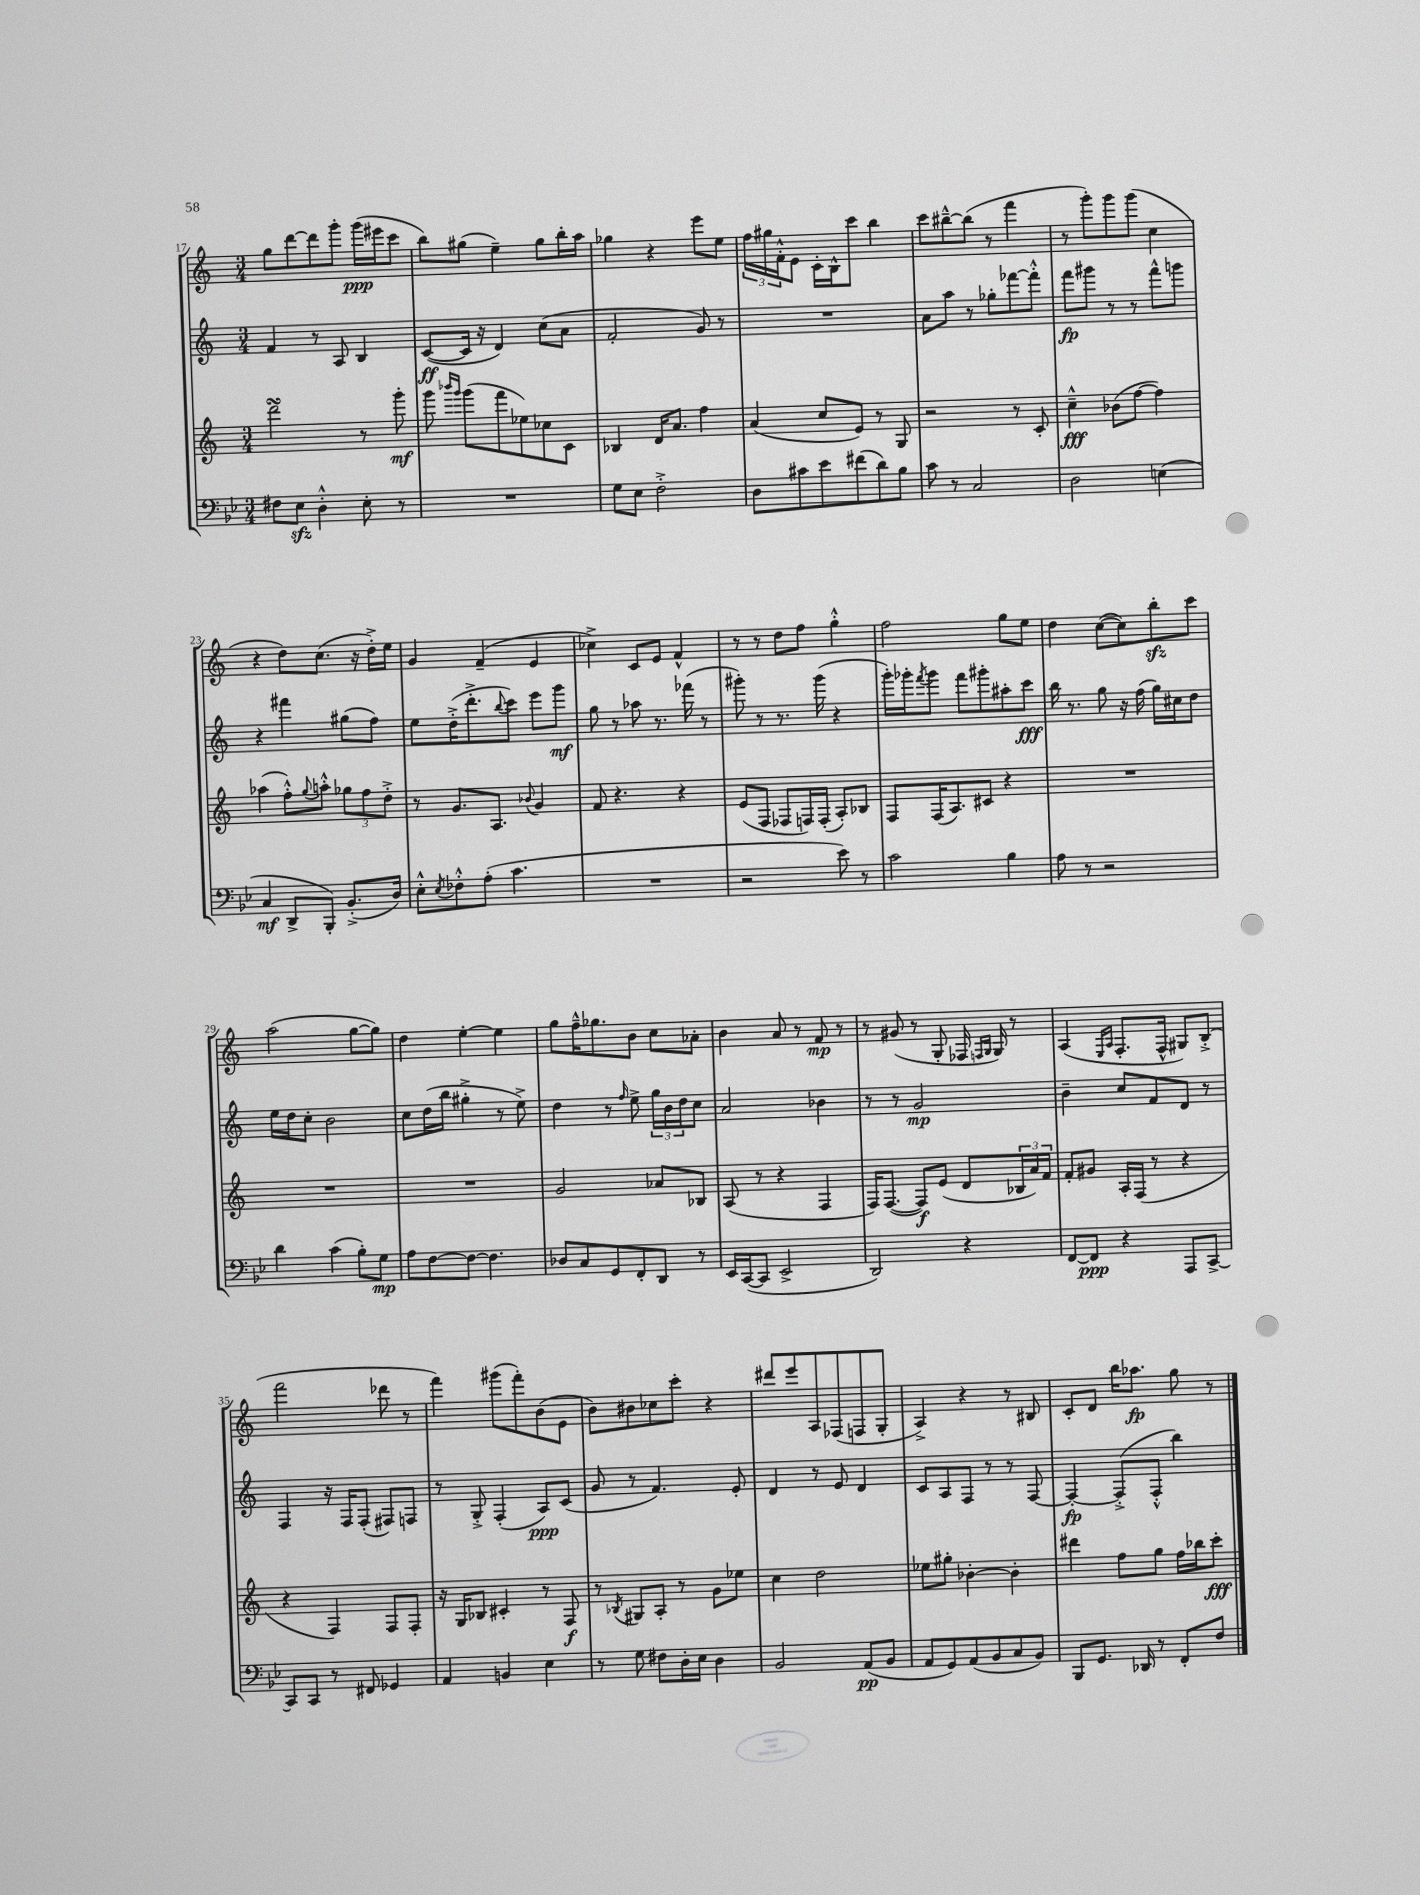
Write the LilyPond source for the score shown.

<<
\new StaffGroup <<
\new Staff = "s0" {
    \clef treble \key c \major \numericTimeSignature \time 3/4
    g''8 d'''8~ d'''8 g'''8-. g'''16\ppp( eis'''16 c'''8 |
    b''8) gis''8( e''4--) gis''8 b''16-. a''16 |
    ges''4 r4 e'''8 e''8 |
    \tuplet 3/2 { f''16 gis''16 f'16-.-^ } e'8 c'16-. b16-^ c'''8 b''4 |
    c'''8 bis''8~---^ bis''8( r8 f'''4 |
    r8 g'''8-.) g'''8 g'''8( c''4 |
    r4 d''8) c''8.( r16 d''16-.->) e''16 |
    g'4 f'4--( e'4 |
    ces''4->) c'8 e'8 f'4-^ |
    r8 r8 d''8 f''8 g''4-.-^ |
    f''2 g''8 e''8 |
    d''4 c''8~( c''8) b''8-.\sfz c'''8 |
    a''2( g''8~ g''8) |
    d''4 e''4~-. e''4 |
    g''8 f''16---^ ges''8. b'8 c''8 aes'8-. |
    b'4 a'8 r8 f'8\mp r8 |
    r8 gis'8( r8 g8-. fes16 \grace { f16 g16 } g16) r8 |
    a4( \grace { e16 a16 } f8.-. f16-^ gis8) b8-.->( |
    f'''2 des'''8 r8 |
    f'''4) gis'''8( f'''8-.) b'8( e'8 |
    b'8) bis'8 ces''8 c'''8-. r4 |
    dis'''8 e'''8 a8 fes8( f8 g8-. |
    a4->) r4 r8 bis8 |
    c'8-. d'8 b''16 aes''8.\fp g''8 r8 \bar "|." |
}
\new Staff = "s1" {
    \clef treble \key c \major \numericTimeSignature \time 3/4
    f'4 r8 a8 b4 |
    c'8~\ff( c'16 r16 d'4) c''8( a'8 |
    f'2-. g'8) r8 |
    R2. |
    a'8 a''8 r8 ges''8-. fes'''8~ fes'''8-.-^ |
    f'''8\fp gis'''8 r8 r8 f'''8-^ g'''8 |
    r4 fis'''4 gis''8( f''8) |
    e''8 d''16-.->( d'''8.-.-> \appoggiatura { b''8 } c'''8) e'''8 g'''8\mf |
    g''8 r8 aes''8 r8. fes'''16( r8 |
    gis'''8-.) r8 r8. gis'''16( r4 |
    g'''16-.) ges'''16-. \acciaccatura { f'''8 } ges'''8 f'''8 gis'''8-. ais''8-. c'''8\fff |
    b''16 r8. g''8 r16 f''16( g''16) cis''16 d''8 |
    e''16 d''16 c''8-. b'2 |
    c''8 d''16( b''16 gis''4-.-> r8 e''8->) |
    d''4 r8 \grace { f''16 } e''8-> \tuplet 3/2 { g''16 b'16 d''16 } c''8 |
    a'2 bes'4 |
    r8 r8 g'2\mp |
    b'4-- c''8 f'8 d'8 r8 |
    f4 r16 f16 f8-.( fis8) f8 |
    r8 g8-.-> f4-.( a8\ppp) c'8( |
    g'8 r8 f'4.) e'8-. |
    d'4 r8 e'8 d'4 |
    c'8 a8 f8 r8 r8 f8~ |
    f4~-.\fp f8-.->( f8-.-^ b''4) \bar "|." |
}
\new Staff = "s2" {
    \clef treble \key c \major \numericTimeSignature \time 3/4
    d'''2\turn r8 g'''8-.\mf |
    g'''8 \grace { bes'''16 g'''16 } g'''8( f'''8 ees''8) ces''8 c'8 |
    bes4 d'16 a'8. f''4 |
    a'4( c''8 e'8) r8 g8 |
    r2 r8 c'8-. |
    c''4---^\fff bes'8( f''8~ f''4) |
    aes''4( f''8-.-^) \appoggiatura { g''8 } a''8-.-^ \tuplet 3/2 { ges''8 f''8 d''8-.-> } |
    r8 g'8. a8. \appoggiatura { bes'8 } g'4 |
    f'8 r4. r4 |
    e'8( f8 fes8 f16) f16-.( a8-.) bes8 |
    f8 f16( a8.) cis'8 r4 |
    R2. |
    R2. |
    R2. |
    g'2 aes'8 bes8 |
    a8( r8 r4 f4 |
    f16) f8.~( f8\f) e'8( d'8 \tuplet 3/2 { bes16 a'16) f'16 } |
    f'8-. gis'8 a16-. f16( r8 r4 |
    r4 f4) f8 f8-. |
    r16 g16 bes8 cis'4-. r8 f8\f |
    r8 \acciaccatura { bes8 } gis8 a8-. r8 g'8 ees''8 |
    c''4 d''2 |
    ees''8 gis''8-. bes'4~-. bes'4-. |
    dis'''4 f''8 g''8 f''16 bes''16 c'''8-.\fff \bar "|." |
}
\new Staff = "s3" {
    \clef bass \key bes \major \numericTimeSignature \time 3/4
    fis8 ees8\sfz d4-.-^ ees8-. r8 |
    R2. |
    g8 ees8 f2-.-> |
    d8 cis'8 ees'8 fis'8( d'8) bes8 |
    c'8 r8 c2 |
    d2 e4( |
    c4\mf d,8-> bes,,8-.) bes,8.-.->( d16) |
    ees8-.-^ \acciaccatura { ees8 } fes8-.-^ a8-.( c'4. |
    R2. |
    r2 ees'8) r8 |
    c'2 bes4 |
    a8 r8 r2 |
    d'4 c'4( bes8-.) g8\mp |
    a8 f8~ f8~ f4. |
    des8 c8 g,8 f,8-. d,8 r8 |
    ees,16 c,16~( c,8 ees,2-> |
    d,2) r4 |
    f,8~ f,8\ppp r4 a,,8 c,8~-> |
    c,8 c,8 r8 fis,8 ges,4 |
    a,4 b,4 ees4 |
    r8 g8 fis8 d16-. ees16 d4 |
    bes,2 a,8\pp( bes,8 |
    a,8 g,8) a,8( bes,8 c8 bes,8) |
    bes,,8 g,8. des,16 r8 f,8-. f8 \bar "|." |
}
>>
>>
\layout { \context { \Score currentBarNumber = #17 } }
